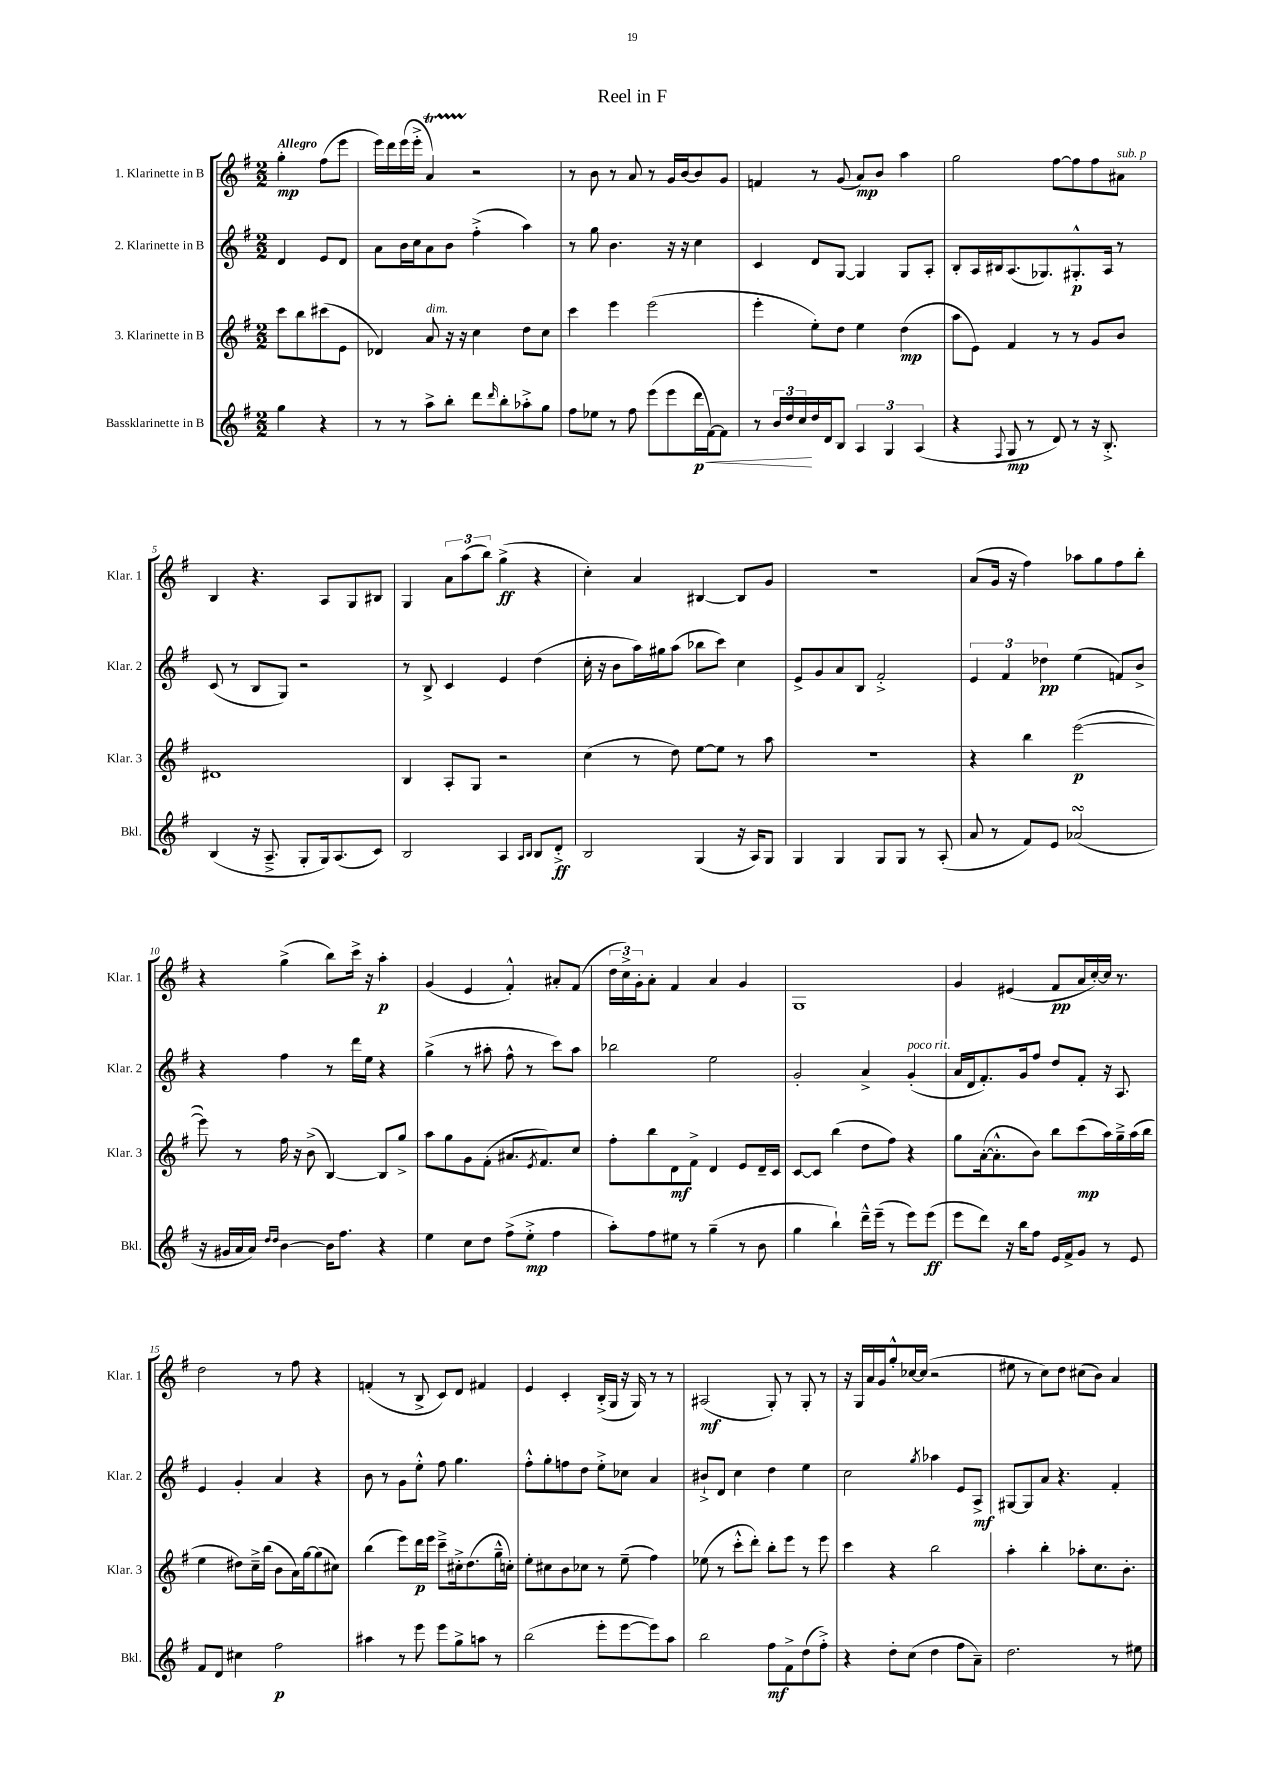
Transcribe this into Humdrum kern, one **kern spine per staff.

**kern	**kern	**kern	**kern
*staff4	*staff3	*staff2	*staff1
*clefG2	*clefG2	*clefG2	*clefG2
*k[f#]	*k[f#]	*k[f#]	*k[f#]
*M2/2	*M2/2	*M2/2	*M2/2
4gg	8ccc	4d	4gg'
.	8bb	.	.
4r	(8ccc#	8e	(8ff#
.	8e	8d	8eee
=	=	=	=
8r	4d-)	8a	16eee)
.	.	.	16ddd
8r	.	16b	(16eee
.	.	16cc	16eee'^
8aa^	8a	8a	4a)
8bb'	16r	8b	.
.	16r	.	.
8ddd	4cc	(4ff#'^	2r
16qqddd	.	.	.
8bb'	.	.	.
8aa-'^	8dd	4aa)	.
8gg	8cc	.	.
=	=	=	=
8ff#	4ccc	8r	8r
8ee-	.	8gg	8b
8r	4eee	4.b	8r
8ff#	.	.	8a
(8eee	(2eee	.	8r
8eee	.	16r	16g
.	.	16r	[16b
16ddd	.	4cc	8b]
[16f#)	.	.	.
8f#]	.	.	8g
=	=	=	=
8r	4eee'	4c	4f
24b	.	.	.
24dd	.	.	.
24cc	.	.	.
16dd	8ee')	8d	8r
16d	.	.	.
8B	8dd	[8G	(8g
6A	4ee	4G]	8a)
.	.	.	8b
6G	.	.	.
.	(4dd	8G	4aa
(6A	.	.	.
.	.	8A'	.
=	=	=	=
4r	8aa	8B'	2gg
.	8e)	16A	.
.	.	16B#	.
8qqF#	.	.	.
8G	4f#	(8.A	.
8r	.	.	.
.	.	8.G-)	.
8d)	8r	.	[8ff#
8r	8r	8.G#'^^	8ff#]
16r	8g	.	8ff#
8.B'^	.	16A	.
.	8b	8r	8a#
=	=	=	=
(4B	1d#	(8c	4B
.	.	8r	.
16r	.	8B	4.r
8.A~^	.	.	.
.	.	8G)	.
8G'	.	2r	.
16G)	.	.	8A
(8.A	.	.	.
.	.	.	8G
8c)	.	.	8B#
=	=	=	=
2B	4B	8r	4G
.	.	8B^	.
.	8A'	4c	12a
.	.	.	(12aa
.	8G	.	.
.	.	.	12bb)
4A	2r	4e	(4gg^
16qqA	.	.	.
16qqB	.	.	.
8B	.	(4dd	4r
8d'^	.	.	.
=	=	=	=
2B	(4cc	16cc'	4cc')
.	.	16r	.
.	.	8b	.
.	8r	16aa)	4a
.	.	16gg#	.
.	8dd)	(8aa	.
(4G	[8ee	8bb-	[4B#
.	8ee]	8ccc)	.
16r	8r	4cc	8B#]
16A)	.	.	.
8G	8aa	.	8g
=	=	=	=
4G	1r	8e^	1r
.	.	8g	.
4G	.	8a	.
.	.	8B	.
8G	.	2f#'^	.
8G	.	.	.
8r	.	.	.
(8A'	.	.	.
=	=	=	=
8a	4r	6e	(8a
8r	.	.	16g
.	.	6f#	.
.	.	.	16r
8f#)	4bb	.	4ff#)
.	.	6dd-	.
8e	.	.	.
(2a-	([2eee	(4ee	8aa-
.	.	.	8gg
.	.	8f)	8ff#
.	.	8b^	8bb'
=	=	=	=
16r	8eee])	4r	4r
16g#	.	.	.
16a	8r	.	.
16a)	.	.	.
16qqdd	.	.	.
16qqdd	.	.	.
[4b	16ff#	4ff#	(4gg^
.	16r	.	.
.	(8b^	.	.
16b]	[4B)	8r	8bb)
8.ff#	.	.	.
.	.	16ddd	16ccc^
.	.	16ee	16r
4r	8B]	4r	4aa'
.	8gg^	.	.
=	=	=	=
4ee	8aa	(4gg^	(4g
.	8gg	.	.
8cc	8g	8r	4e
8dd	(8f#'	8aa#'	.
(8ff#^	8.a#	8ff#^^	4f#'^^)
8ee'^	.	8r	.
.	8qe	.	.
.	8.f#)	.	.
4ff#	.	8ccc)	8a#'
.	8cc	8aa#	(8f#
=	=	=	=
8aa')	8ff#'	2bb-	24dd
.	.	.	24cc^)
.	.	.	24g'
8ff#	8bb	.	8a'
8ee#	8d	.	4f#
8r	8f#^	.	.
(4gg~	4d	2ee	4a
8r	8e	.	4g
8b	16d~	.	.
.	16c	.	.
=	=	=	=
4gg	[8c	2g'	1G
.	8c]	.	.
4bb`)	(4bb	.	.
16ddd~^^	8dd	4a^	.
(16eee~	.	.	.
8r	8ff#)	.	.
8eee)	4r	(4g'	.
(8eee	.	.	.
=	=	=	=
8eee	8gg	16a	4g
.	.	16d	.
8ddd)	([16a'	8.f#')	.
.	8.a'^^]	.	.
16r	.	.	(4e#
16bb	.	16g	.
8ff#	8b)	8ff#	.
16e	8bb	8dd	8f#
16f#^	.	.	.
8g	(8ccc	8f#'	16a
.	.	.	[16cc')
8r	16aa)	16r	16cc]
.	16gg~^	8.A	8.r
8e	(16aa	.	.
.	16bb	.	.
=	=	=	=
8f#	4ee	4e	2dd
8d	.	.	.
4cc#	8dd#)	4g'	.
.	16cc~^	.	.
.	(16bb	.	.
2ff#	8b	4a	8r
.	16a)	.	8ff#
.	[16gg	.	.
.	(8gg]	4r	4r
.	8cc#)	.	.
=	=	=	=
4aa#	(4bb	8b	(4f'
.	.	8r	.
8r	8eee)	8g	8r
8eee	16ddd	8ee'^^	8B^
.	16eee	.	.
8eee	8ccc~^	8ff#	8c)
8gg^	16cc#'^	4.gg	8d
.	(8.dd	.	.
8aa	.	.	4f#
8r	16gg~^^	.	.
.	16cc')	.	.
=	=	=	=
(2bb	8ee'	8ff#'^^	4e
.	8cc#	8gg'	.
.	8b	8ff	4c'
.	8cc-	8dd	.
8eee'	8r	8ee'^	(16B'^
.	.	.	16G
[8eee	(8ee~	8cc-	16r
.	.	.	16G)
8eee])	4ff#)	4a	8r
8aa	.	.	8r
=	=	=	=
2bb	(8ee-	8b#`^	(2A#
.	8r	8d	.
.	8ccc'^^	4cc	.
.	8ddd')	.	.
8ff#	8bb'	4dd	8G')
8f#^	8eee	.	8r
(8dd	8r	4ee	8G'
8ff#'^)	8eee	.	8r
=	=	=	=
4r	4ccc	2cc	16r
.	.	.	16G
.	.	.	16a
.	.	.	16g
8dd'	4r	.	8gg'^^
(8cc	.	.	[16cc-
.	.	.	(16cc-]
.	.	8qgg	.
4dd	2bb	4aa-	2r
8ff#	.	8e	.
8a~)	.	8A^	.
=	=	=	=
2.dd	4aa'	[8G#	8ee#
.	.	8G#]	8r
.	4bb'	8a	8cc)
.	.	4.r	8dd
.	8aa-'	.	(8cc#
.	8.cc	.	8b)
8r	.	4f#'	4a
.	8.b'	.	.
8ee#	.	.	.
==	==	==	==
*-	*-	*-	*-
